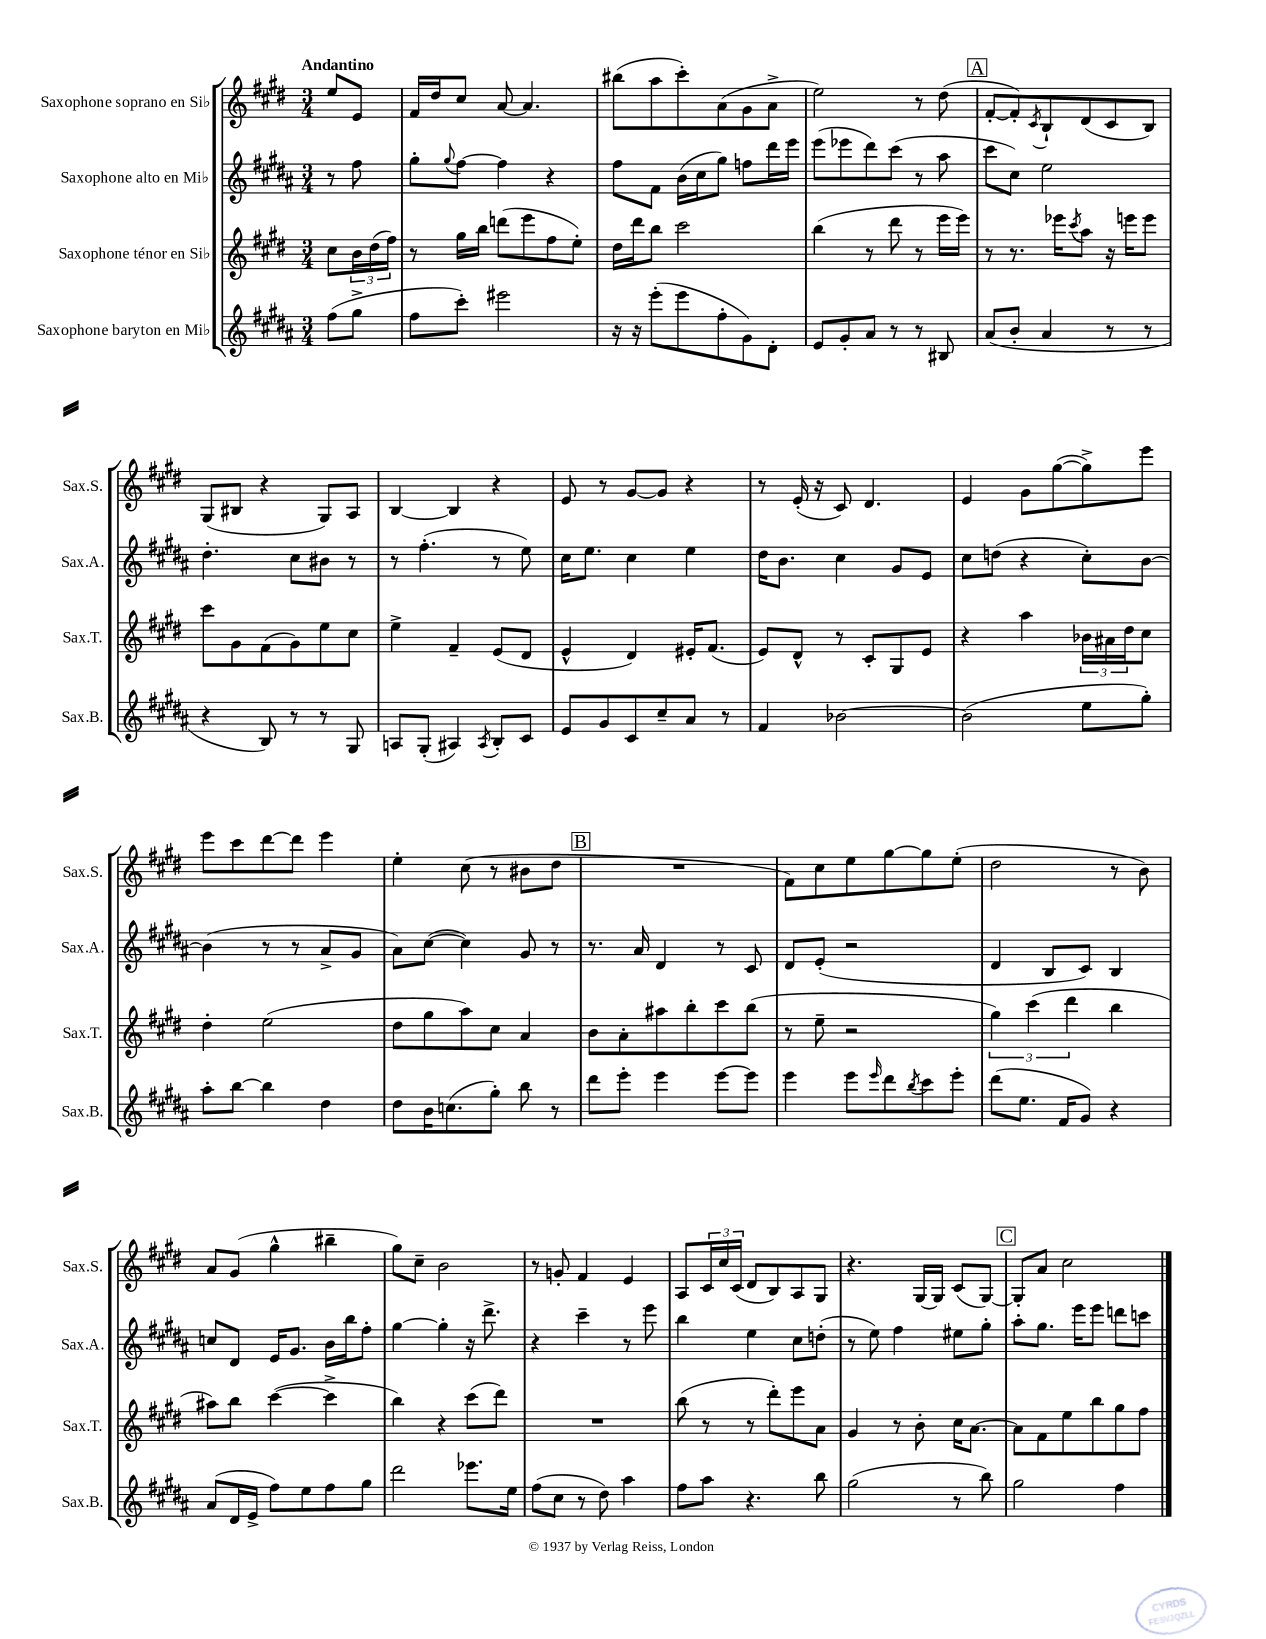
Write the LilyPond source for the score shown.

<<
\new StaffGroup <<
\new Staff = "s0" \with { instrumentName = "Saxophone soprano en Sib" shortInstrumentName = "Sax.S." } {
    \clef treble \key e \major \numericTimeSignature \time 3/4 \partial 4 \tempo "Andantino"
    e''8 e'8 |
    fis'16 dis''16 cis''8 a'8~ a'4. |
    bis''8( a''8 cis'''8-.) a'8( gis'8 a'8-> |
    e''2) r8 dis''8( |
    \mark \markup { \box "A" } fis'8~-. fis'8-.) \acciaccatura { cis'8 } b8-! dis'8( cis'8 b8) |
    gis8( bis8 r4 gis8) a8 |
    b4~ b4 r4 |
    e'8 r8 gis'8~ gis'8 r4 |
    r8 e'16-.( r16 cis'8) dis'4. |
    e'4 gis'8 gis''8~( gis''8->) e'''8 |
    e'''8 cis'''8 dis'''8~ dis'''8 e'''4 |
    e''4-. cis''8( r8 bis'8 dis''8 |
    \mark \markup { \box "B" } R2. |
    fis'8) cis''8 e''8 gis''8~ gis''8 e''8-.( |
    dis''2 r8 b'8) |
    a'8 gis'8( gis''4-^ bis''4-- |
    gis''8) cis''8-- b'2 |
    r8 g'8-. fis'4 e'4 |
    a8 \tuplet 3/2 { cis'16 cis''16 cis'16( } dis'8 b8) a8 gis8 |
    r4. gis16~ gis16 cis'8( gis8~) |
    \mark \markup { \box "C" } gis8-. a'8 cis''2 \bar "|." |
}
\new Staff = "s1" \with { instrumentName = "Saxophone alto en Mib" shortInstrumentName = "Sax.A." } {
    \clef treble \key b \major \numericTimeSignature \time 3/4 \partial 4
    r8 fis''8 |
    gis''8-. \appoggiatura { gis''8 } fis''8~ fis''4 r4 |
    fis''8 fis'8 b'16( cis''16 gis''8) f''8 dis'''16 e'''16 |
    e'''8( ees'''8 dis'''8) cis'''8( r8 ais''8 |
    \mark \markup { \box "A" } cis'''8 cis''8) e''2 |
    dis''4.-. cis''8 bis'8 r8 |
    r8 fis''4.-.( r8 e''8) |
    cis''16 e''8. cis''4 e''4 |
    dis''16 b'8. cis''4 gis'8 e'8 |
    cis''8 d''8( r4 cis''8-.) b'8~ |
    b'4( r8 r8 ais'8-> gis'8 |
    ais'8) cis''8~( cis''4) gis'8 r8 |
    \mark \markup { \box "B" } r8. ais'16 dis'4 r8 cis'8 |
    dis'8 e'8-.( r2 |
    dis'4 b8 cis'8) b4 |
    c''8 dis'8 e'16 gis'8. b'16 b''16 fis''8-. |
    gis''4~ gis''4-. r16 dis'''8.-> |
    r4 cis'''4-- r8 e'''8 |
    b''4 e''4 cis''8 d''8-.( |
    r8 e''8) fis''4 eis''8 gis''8-. |
    \mark \markup { \box "C" } ais''8-. gis''8. e'''16 e'''8 d'''8 c'''8 \bar "|." |
}
\new Staff = "s2" \with { instrumentName = "Saxophone ténor en Sib" shortInstrumentName = "Sax.T." } {
    \clef treble \key e \major \numericTimeSignature \time 3/4 \partial 4
    cis''8 \tuplet 3/2 { b'16 dis''16( fis''16) } |
    r8 gis''16 b''16 d'''8( e'''8 fis''8 e''8-.) |
    dis''16 dis'''16 b''8 cis'''2 |
    b''4( r8 dis'''8 r8 e'''16 e'''16) |
    \mark \markup { \box "A" } r8 r8. ees'''16 \acciaccatura { cis'''8 } a''8 r16 e'''16 e'''8 |
    cis'''8 gis'8 fis'8( gis'8) e''8 cis''8 |
    e''4-> fis'4-- e'8( dis'8 |
    e'4-^ dis'4) eis'16-. fis'8.( |
    e'8) dis'8-^ r8 cis'8-. gis8 e'8 |
    r4 a''4 \tuplet 3/2 { bes'16 ais'16 dis''16 } cis''8 |
    dis''4-. e''2( |
    dis''8 gis''8 a''8) cis''8 a'4 |
    \mark \markup { \box "B" } b'8 a'8-. ais''8 b''8-. cis'''8 b''8( |
    r8 e''8-- r2 |
    \tuplet 3/2 { gis''4) cis'''4( dis'''4 } b''4 |
    ais''8) b''8 cis'''4~( cis'''4-> |
    b''4) r4 cis'''8( dis'''8) |
    R2. |
    b''8( r8 r8 dis'''8-.) e'''8 a'8 |
    gis'4 r8 b'8-. cis''16 a'8.~ |
    \mark \markup { \box "C" } a'8 fis'8 e''8 b''8 gis''8 fis''8 \bar "|." |
}
\new Staff = "s3" \with { instrumentName = "Saxophone baryton en Mib" shortInstrumentName = "Sax.B." } {
    \clef treble \key b \major \numericTimeSignature \time 3/4 \partial 4
    fis''8( gis''8-> |
    fis''8 cis'''8-.) eis'''2 |
    r16 r16 e'''8-.( e'''8 fis''8-. gis'8) dis'8-. |
    e'8 gis'8-. ais'8 r8 r8 bis8 |
    \mark \markup { \box "A" } ais'8( b'8-. ais'4 r8 r8 |
    r4 b8) r8 r8 gis8 |
    a8 gis8-.( ais4) \acciaccatura { ais8 } b8-. cis'8 |
    e'8 gis'8 cis'8 cis''8-- ais'8 r8 |
    fis'4 bes'2~ |
    bes'2( e''8 gis''8-.) |
    ais''8-. b''8~ b''4 dis''4 |
    dis''8 b'16 c''8.( gis''8-.) b''8 r8 |
    \mark \markup { \box "B" } dis'''8 e'''8-. e'''4 e'''8~ e'''8 |
    e'''4 e'''8 \grace { e'''16 } dis'''8 \acciaccatura { b''8 } cis'''8 e'''8-. |
    dis'''8( e''8. fis'16 gis'8) r4 |
    ais'8( dis'16 e'16-> fis''8) e''8 fis''8 gis''8 |
    dis'''2 ees'''8. e''16 |
    fis''8( cis''8 r8 dis''8) ais''4 |
    fis''8 ais''8 r4. b''8 |
    gis''2( r8 b''8) |
    \mark \markup { \box "C" } gis''2 fis''4 \bar "|." |
}
>>
>>
\layout { \context { \Score \remove "Bar_number_engraver" } }
